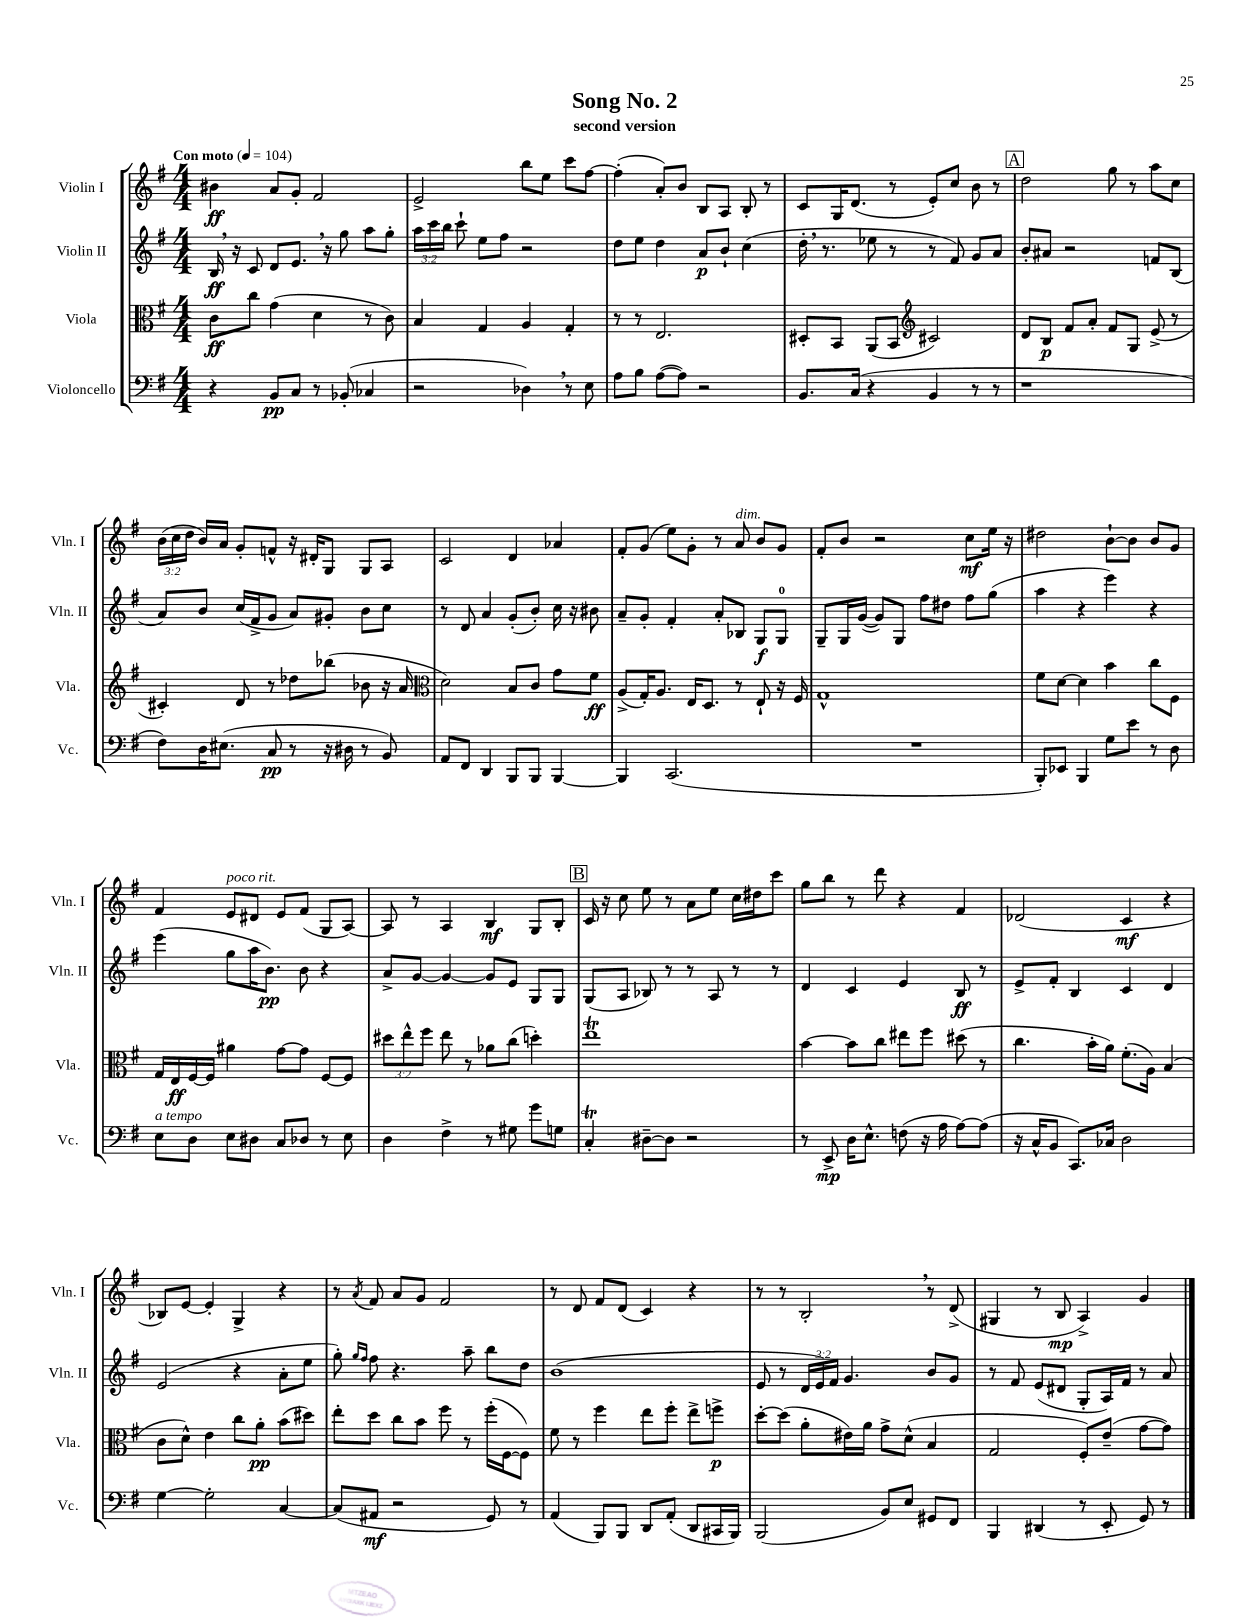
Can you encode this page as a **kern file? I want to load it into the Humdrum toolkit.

**kern	**dynam	**kern	**dynam	**kern	**dynam	**kern	**dynam
*part4	*part4	*part3	*part3	*part2	*part2	*part1	*part1
*staff4	*staff4	*staff3	*staff3	*staff2	*staff2	*staff1	*staff1
*I"Violoncello	*	*I"Viola	*	*I"Violin II	*	*I"Violin I	*
*I'Vc.	*	*I'Vla.	*	*I'Vln. II	*	*I'Vln. I	*
*clefF4	*	*clefC3	*	*clefG2	*	*clefG2	*
*k[f#]	*	*k[f#]	*	*k[f#]	*	*k[f#]	*
*M4/4	*	*M4/4	*	*M4/4	*	*M4/4	*
*MM104	*	*MM104	*	*MM104	*	*MM104	*
=1	=1	=1	=1	=1	=1	=1	=1
!	!	!	!	!	!	!LO:TX:a:B:t=Con moto	!
4r	.	8c\L	ff	16B,/	ff	4b#X\	ff
.	.	.	.	16r	.	.	.
.	.	8cc\J	.	8c/	.	.	.
8BB/L	pp	(4g\	.	8d/L	.	8a/L	.
8C/J	.	.	.	8.e,/J	.	8g'/J	.
8r	.	4d\	.	.	.	2f#/	.
.	.	.	.	16r	.	.	.
(8BB-X'/	.	.	.	8gg\	.	.	.
4C-X/	.	8r	.	8aa\L	.	.	.
.	.	8c\)	.	8gg'\J	.	.	.
=2	=2	=2	=2	=2	=2	=2	=2
2r	.	4B/	.	24aa\LL	.	2e^/	.
.	.	.	.	24ccc\	.	.	.
.	.	.	.	24bb\JJ	.	.	.
.	.	.	.	8ccc`\	.	.	.
.	.	4G/	.	8ee\L	.	.	.
.	.	.	.	8ff#\J	.	.	.
4D-X,\)	.	4A/	.	2r	.	8bb\L	.
.	.	.	.	.	.	8ee\J	.
8r	.	4G'/	.	.	.	8ccc\L	.
8E\	.	.	.	.	.	[8ff#\J	.
=3	=3	=3	=3	=3	=3	=3	=3
8A\L	.	8r	.	8dd\L	.	(4ff#'\]	.
8B\J	.	8r	.	8ee\J	.	.	.
([8A\L	.	2.E/	.	4dd\	.	8a'/L)	.
8A\J])	.	.	.	.	.	8b/J	.
2r	.	.	.	8a/L	p	8B/L	.
.	.	.	.	8b`/J	.	8A/J	.
.	.	.	.	(4cc\	.	8B'/	.
.	.	.	.	.	.	8r	.
=4	=4	=4	=4	=4	=4	=4	=4
8.BB/L	.	8D#X'/L	.	16dd',\	.	8c/L	.
.	.	.	.	8.r	.	.	.
.	.	8BB/J	.	.	.	16G/K	.
(16C/Jk	.	.	.	.	.	(8.d/J	.
4r	.	(8AA/L	.	8ee-X\	.	.	.
.	.	8BB/J	.	8r	.	8r	.
*	*	*clefG2	*	*	*	*	*
4BB/	.	2c#X/)	.	8r	.	8e'/L)	.
.	.	.	.	8f#/)	.	8cc/J	.
8r	.	.	.	8g/L	.	8b\	.
8r	.	.	.	8a/J	.	8r	.
!!LO:REH:place=s1:t=A
=5	=5	=5	=5	=5	=5	=5	=5
1r	.	8d/L	.	8b'/L	.	2dd\	.
.	.	8B/J	p	8a#X/J	.	.	.
.	.	8f#/L	.	2r	.	.	.
.	.	8a'/J	.	.	.	.	.
.	.	8f#/L	.	.	.	8gg\	.
.	.	8G/J	.	.	.	8r	.
.	.	(8e^/	.	8fn/L	.	8aa\L	.
.	.	8r	.	(8B/J	.	8cc\J	.
!!LO:LB:g=z
=6	=6	=6	=6	=6	=6	=6	=6
8F#\L)	.	4c#X'/)	.	8a/L)	.	(24b\LL	.
.	.	.	.	.	.	24cc\	.
.	.	.	.	.	.	24dd\JJ	.
16D\K	.	.	.	8b/J	.	16b/LL)	.
(8.E#X\J	.	.	.	.	.	16a/JJ	.
.	.	8d/	.	(16cc/LL	.	8g'/L	.
.	.	.	.	16f#^/J	.	.	.
8C/	pp	8r	.	8g/J	.	8fn^^/J	.
8r	.	8dd-X\L	.	8a/L)	.	16r	.
.	.	.	.	.	.	16d#X'/KL	.
16r	.	(8bb-X\J	.	8g#X'/J	.	8G/J	.
16D#X\	.	.	.	.	.	.	.
8r	.	8b-X\	.	8b\L	.	8G/L	.
8BB/)	.	16r	.	8cc\J	.	8A/J	.
.	.	16a/	.	.	.	.	.
=7	=7	=7	=7	=7	=7	=7	=7
*	*	*clefC3	*	*	*	*	*
8AA/L	.	2d\)	.	8r	.	2c/	.
8FF#/J	.	.	.	8d/	.	.	.
4DD/	.	.	.	4a/	.	.	.
8BBB/L	.	8B/L	.	(8g'/L	.	4d/	.
8BBB/J	.	8c/J	.	8b'/J)	.	.	.
[4BBB/	.	8g\L	.	16cc\	.	4a-X/	.
.	.	.	.	16r	.	.	.
.	.	8f#\J	ff	8b#X\	.	.	.
=8	=8	=8	=8	=8	=8	=8	=8
4BBB/]	.	(8A^/L	.	8a~/L	.	8f#'/L	.
.	.	16G'/K)	.	8g'/J	.	(8g/J	.
.	.	8.A/J	.	.	.	.	.
(2.CC/	.	.	.	4f#'/	.	8ee\L)	.
.	.	16E/KL	.	.	.	8g'\J	.
.	.	8.D/J	.	.	.	.	.
.	.	.	.	8a'/L	.	8r	.
!	!	!	!	!	!	!LO:TX:a:i:t=dim.	!
.	.	8r	.	8B-X/J	.	8a/	.
.	.	8E`/	.	8G/L	f	8b/L	.
.	.	16r	.	8G/J	.	8g/J	.
.	.	16F#/	.	.	.	.	.
=9	=9	=9	=9	=9	=9	=9	=9
1r	.	1G^^	.	8G~/L	.	8f#'/L	.
.	.	.	.	16G/L	.	8b/J	.
.	.	.	.	([16g/JJ	.	.	.
.	.	.	.	8g/L])	.	2r	.
.	.	.	.	8G/J	.	.	.
.	.	.	.	8ff#\L	.	.	.
.	.	.	.	8dd#X\J	.	.	.
.	.	.	.	8ff#\L	.	8cc\L	mf
.	.	.	.	(8gg\J	.	16ee\Jk	.
.	.	.	.	.	.	16r	.
=10	=10	=10	=10	=10	=10	=10	=10
8BBB'/L)	.	8f#\L	.	4aa\	.	2dd#X\	.
8EE-X/J	.	[8d\J	.	.	.	.	.
4BBB/	.	4d\]	.	4r	.	.	.
8G\L	.	4b\	.	4eee\)	.	[8b`\L	.
8e\J	.	.	.	.	.	8b\J]	.
8r	.	8cc\L	.	4r	.	8b/L	.
8D\	.	8F#\J	.	.	.	8g/J	.
!!LO:LB:g=z
=11	=11	=11	=11	=11	=11	=11	=11
!LO:TX:a:i:t=a tempo	!	!	!	!	!	!	!
8E\L	.	16G/LL	.	(4eee\	.	4f#/	.
.	.	16E/	ff	.	.	.	.
8D\J	.	[16F#/	.	.	.	.	.
.	.	16F#/JJ]	.	.	.	.	.
!	!	!	!	!	!	!LO:TX:a:i:t=poco rit.	!
8E\L	.	4a#X\	.	8gg\L	.	8e/L	.
8D#X\J	.	.	.	16aa\K	.	8d#X/J	.
.	.	.	.	8.b\J)	pp	.	.
8C/L	.	[8g\L	.	.	.	8e/L	.
8D-X/J	.	8g\J]	.	8b\	.	(8f#/J	.
8r	.	[8F#/L	.	4r	.	8G/L	.
8E\	.	8F#/J]	.	.	.	[8A/J)	.
=12	=12	=12	=12	=12	=12	=12	=12
4D\	.	12dd#X\L	.	8a^/L	.	8A/]	.
.	.	12ee^^\	.	.	.	.	.
.	.	.	.	[8g/J	.	8r	.
.	.	12ff#\J	.	.	.	.	.
4F#^\	.	8ee\	.	4g/_	.	4A/	.
.	.	8r	.	.	.	.	.
8r	.	8a-X\L	.	8g/L]	.	4B/	mf
8G#X\	.	(8cc\J	.	8e/J	.	.	.
8g\L	.	4ddn'\)	.	8G/L	.	8G/L	.
8Gn\J	.	.	.	8G/J	.	8B'/J	.
!!LO:REH:place=s1:t=B
=13	=13	=13	=13	=13	=13	=13	=13
4CT'/	.	1eeT	.	(8G/L	.	16c/	.
.	.	.	.	.	.	16r	.
.	.	.	.	8A/J	.	8cc\	.
[8D#X~\L	.	.	.	8B-X/)	.	8ee\	.
8D#\J]	.	.	.	8r	.	8r	.
2r	.	.	.	8r	.	8a\L	.
.	.	.	.	8A/	.	8ee\J	.
.	.	.	.	8r	.	16cc\LL	.
.	.	.	.	.	.	16dd#X\J	.
.	.	.	.	8r	.	8ccc\J	.
=14	=14	=14	=14	=14	=14	=14	=14
8r	.	[4b\	.	4d/	.	8gg\L	.
8EE^/	mp	.	.	.	.	8bb\J	.
16D\KL	.	8b\L]	.	4c/	.	8r	.
8.E^^\J	.	.	.	.	.	.	.
.	.	8cc\J	.	.	.	8ddd\	.
(8Fn\	.	8ee#X\L	.	4e/	.	4r	.
16r	.	8ff#\J	.	.	.	.	.
16A\	.	.	.	.	.	.	.
[8A\L)	.	(8dd#X\	.	8B/	ff	4f#/	.
(8A\J]	.	8r	.	8r	.	.	.
=15	=15	=15	=15	=15	=15	=15	=15
16r	.	4.cc\	.	8e^/L	.	(2d-X/	.
16C^^/KL	.	.	.	.	.	.	.
8BB/J	.	.	.	8f#'/J	.	.	.
8.CC/L)	.	.	.	4B/	.	.	.
.	.	16b'\LL	.	.	.	.	.
16C-X/Jk	.	16a\JJ)	.	.	.	.	.
2D\	.	(8.f#'\L	.	4c/	.	4c/	mf
.	.	16A\Jk)	.	.	.	.	.
.	.	(4B/	.	4d/	.	4r	.
!!LO:LB:g=z
=16	=16	=16	=16	=16	=16	=16	=16
[4G\	.	8c\L	.	(2e/	.	8B-X/L)	.
.	.	8d^^\J)	.	.	.	[8e/J	.
2G'\]	.	4e\	.	.	.	4e'/]	.
.	.	8cc\L	.	4r	.	4G^/	.
.	.	8a'\J	pp	.	.	.	.
[4C/	.	(8b\L	.	8a'\L	.	4r	.
.	.	8dd#X\J)	.	8ee\J	.	.	.
=17	=17	=17	=17	=17	=17	=17	=17
(8C/L]	.	8ee'\L	.	8gg'\)	.	8r	.
.	.	.	.	16qqgg/LL	.	.	.
.	.	.	.	16qqff#/JJ	.	8qa/	.
8AA#X/J	mf	8dd\J	.	8ff#\	.	8f#/	.
2r	.	8cc\L	.	4.r	.	8a/L	.
.	.	8b\J	.	.	.	8g/J	.
.	.	8ff#\	.	.	.	2f#/	.
.	.	8r	.	8aa~\	.	.	.
8GG/)	.	(16ff#'\LL	.	8bb\L	.	.	.
.	.	[16F#\J	.	.	.	.	.
8r	.	8F#\J])	.	8dd\J	.	.	.
=18	=18	=18	=18	=18	=18	=18	=18
(4AA/	.	8f#\	.	(1b	.	8r	.
.	.	8r	.	.	.	8d/	.
8BBB/L)	.	4ff#\	.	.	.	8f#/L	.
8BBB/J	.	.	.	.	.	(8d/J	.
8DD/L	.	8ee\L	.	.	.	4c/)	.
(8AA'/J	.	8ff#'\J	.	.	.	.	.
8DD/L	.	8ee^\L	.	.	.	4r	.
16CC#X/L	.	8ffn^\J	p	.	.	.	.
16BBB/JJ)	.	.	.	.	.	.	.
=19	=19	=19	=19	=19	=19	=19	=19
(2BBB/	.	[8dd'\L	.	8e/	.	8r	.
.	.	(8dd\J]	.	8r	.	8r	.
.	.	8a'\L	.	24d/LL	.	2B',/	.
.	.	.	.	24e/)	.	.	.
.	.	.	.	24f#/JJ	.	.	.
.	.	16e#X\L)	.	4.g/	.	.	.
.	.	16a\JJ	.	.	.	.	.
8BB/L)	.	8g^\L	.	.	.	.	.
8E/J	.	(8d^^\J	.	.	.	.	.
8GG#X/L	.	4B/	.	8b/L	.	8r	.
8FF#/J	.	.	.	8g/J	.	(8d^/	.
=20	=20	=20	=20	=20	=20	=20	=20
4BBB/	.	2G/	.	8r	.	4G#X/	.
.	.	.	.	8f#/	.	.	.
(4DD#X/	.	.	.	(8e/L	.	8r	.
.	.	.	.	8d#X/J	.	8B/	mp
8r	.	8F#'/L)	.	8G'/L	.	4A^/)	.
8EE'/	.	(8e~/J	.	16A/L)	.	.	.
.	.	.	.	16f#/JJ	.	.	.
8GG/)	.	[8g\L	.	8r	.	4g/	.
8r	.	8g\J])	.	8a/	.	.	.
==	==	==	==	==	==	==	==
*-	*-	*-	*-	*-	*-	*-	*-
